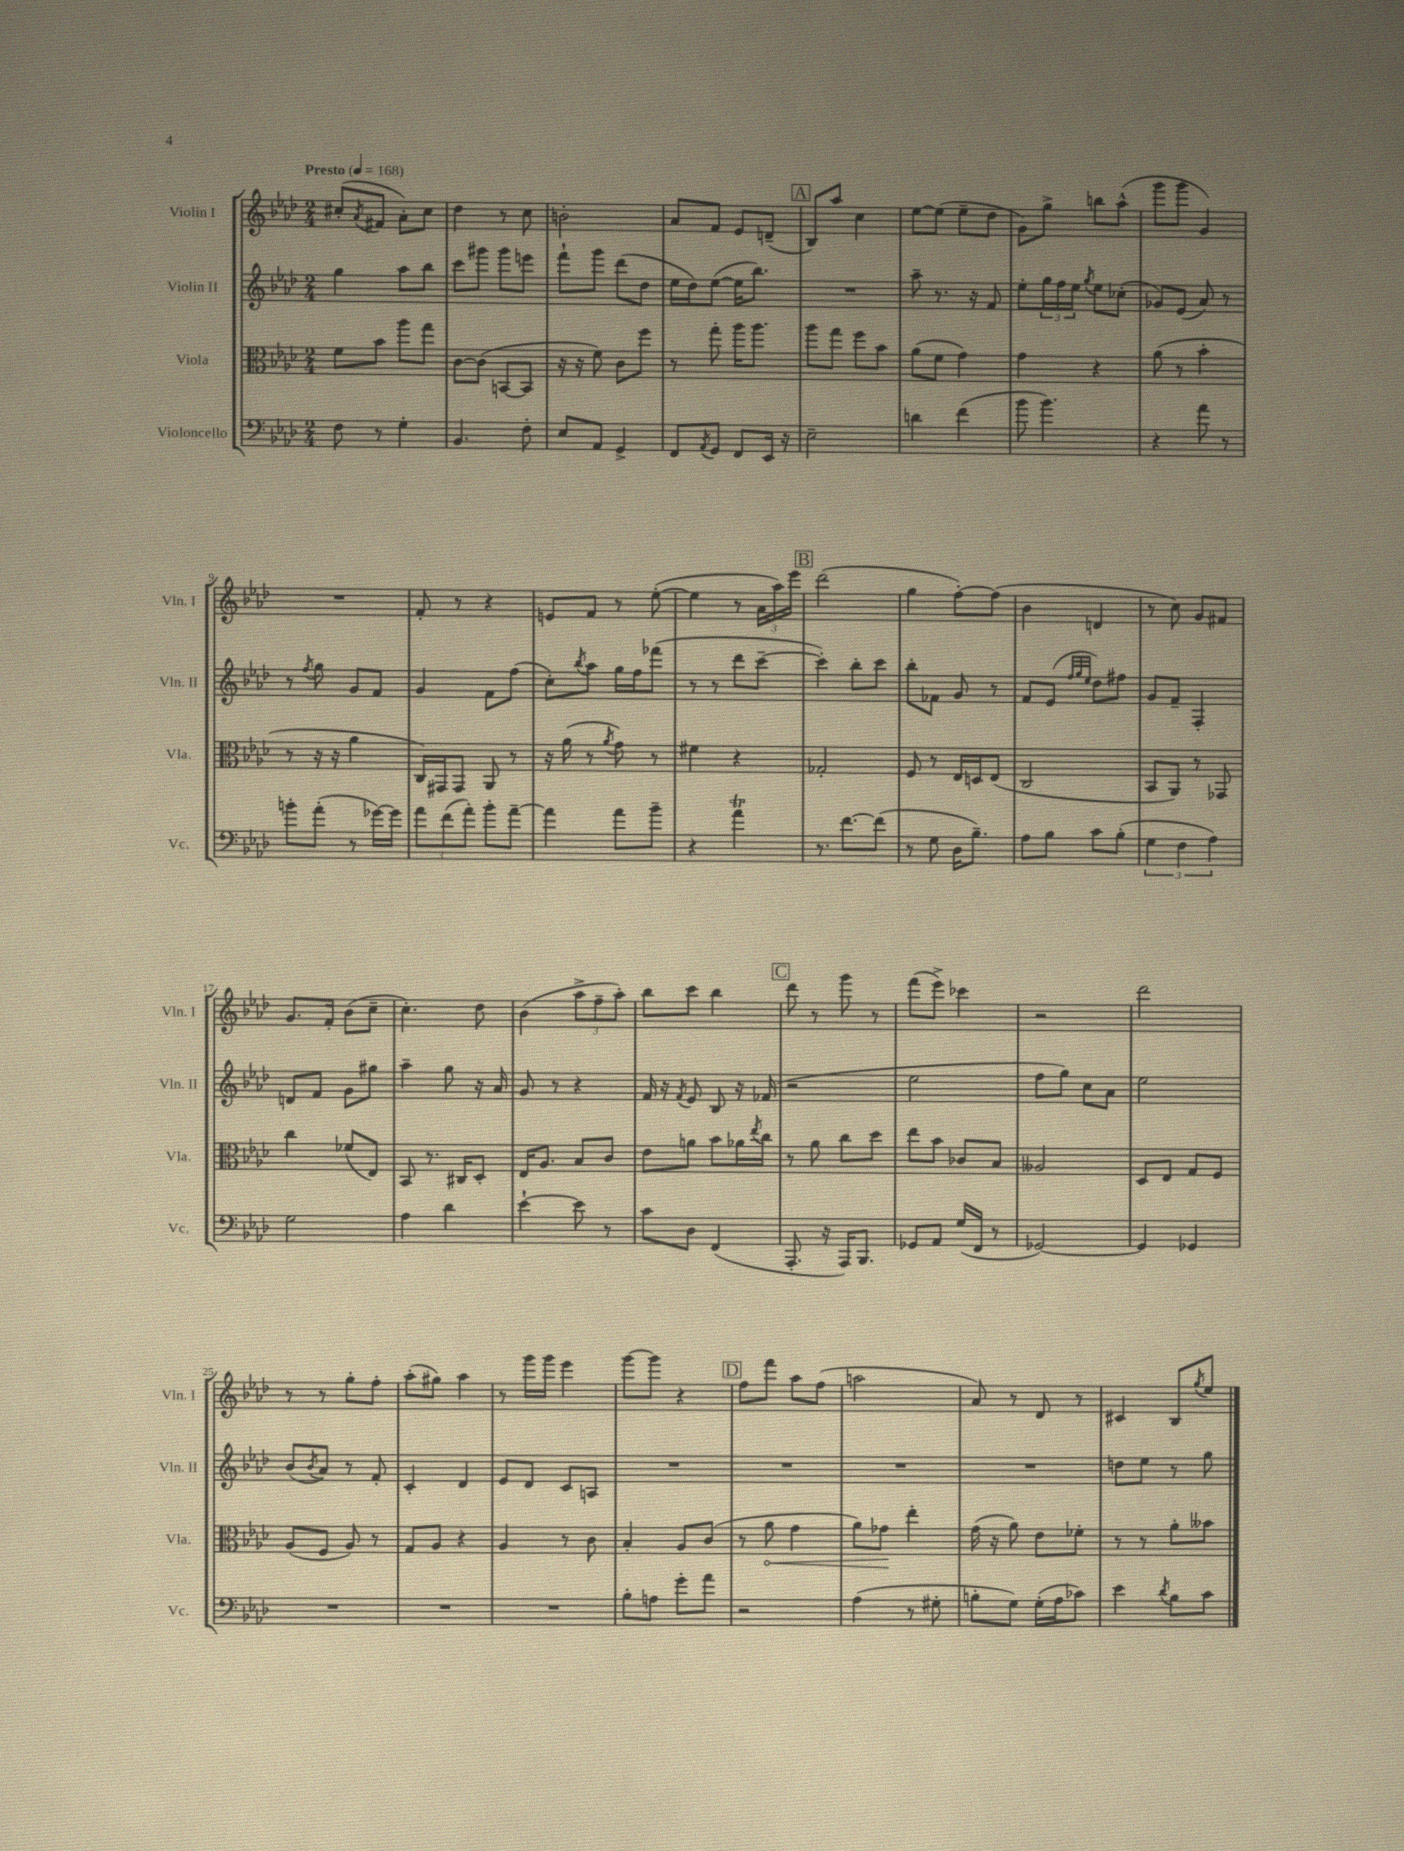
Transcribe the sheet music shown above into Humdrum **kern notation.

**kern	**kern	**kern	**kern
*staff4	*staff3	*staff2	*staff1
*clefF4	*clefC3	*clefG2	*clefG2
*k[b-e-a-d-]	*k[b-e-a-d-]	*k[b-e-a-d-]	*k[b-e-a-d-]
*M2/4	*M2/4	*M2/4	*M2/4
*MM168	*MM168	*MM168	*MM168
8F\	8f\L	4gg\	(8cc#'/L
.	.	.	8qa-/
8r	8b-\J	.	8f#/J
4G'\	8aa-\L	8aa-\L	8a-'\L)
.	8gg\J	8bb-\J	8cc#\J
=	=	=	=
4.BB-/	[8c\L	8ccc\L	4dd-\
.	(8c\]J	8ggg#\J	.
.	[8BB/L	8ggg#\L	8r
8F'\	8BB/]J	8eee\J	8cc\
=	=	=	=
8E-/L	16r	8fff`\L	2b'\
.	16r	.	.
8AA-/J	8f\)	8ggg\J	.
4GG^/	8c\L	(8ddd-\L	.
.	8ff\J	8dd-\J	.
=	=	=	=
8FF/L	8r	16ee-\LL	8a-/L
.	.	16dd-\J)	.
8qAA-/	.	.	.
8GG/J	8gg'\	([8ee-\J	8f/J
8FF/L	16aa-\LK	16ee-\]LK	8e-/L
.	8.aa-\J	8.bb-\J)	.
16EE-/Jk	.	.	(8d~/J
16r	.	.	.
=	=	=	=
2E-~\	8aa-\L	2r	8B-/L)
.	8gg\J	.	8aa-/J
.	8ff\L	.	4cc\
.	8b-\J	.	.
=	=	=	=
4d\	(8a-\L	8aa-~\	[8ee-\L
.	8f\J	8.r	(8ee-\]J
(4f\	4g\)	.	8ee-~\L
.	.	16r	.
.	.	8f/	8dd-\J
=	=	=	=
8b-\	4g\	8ee-'\L	8g\L)
4.b-\)	.	24gg\L	8gg^\J
.	.	24ff\	.
.	.	24ee-\JJ	.
.	.	8qgg/	.
.	4r	8ee-\L	8bb\L
.	.	(8cc-'\J	(8aa-^^\J
=	=	=	=
4r	(8a-\	8g-/L)	8ggg\L
.	8r	(8e-/J	8ggg\J
8a-\	4b-'\	8a-/)	4g/)
8r	.	8r	.
=	=	=	=
8b'\L	8r	8r	2r
.	.	8qff/	.
(8a-'\J	16r	8gg\	.
.	16r	.	.
8r	4a-\	8g/L	.
[16g-\LL)	.	8f/J	.
16g-\]JJ	.	.	.
=	=	=	=
12a-\L	16C/LL)	4g/	8f'/
.	16GG#/J	.	.
(12f\	.	.	.
.	8GG#/J	.	8r
12a-'\J)	.	.	.
8b-'\L	8AA-/	8f\L	4r
[8a-~\J	8r	(8ff\J	.
=	=	=	=
4a-\]	16r	8cc'\L)	8e/L
.	(16a-\	.	.
.	.	8qbb-/	.
.	8r	8aa-\J	8f/J
.	8qa-/	.	.
8a-\L	8g\)	16gg\LL	8r
.	.	16ff\J	.
8b-~\J	8r	(8fff-\J	([8ee-'\
=	=	=	=
4r	4f#\	8r	4ee-\]
.	.	8r	.
4a-\	4r	8ddd-\L	8r
.	.	[8ccc~\J	24a-\LL
.	.	.	24aa-\)
.	.	.	24eee-\JJ
=	=	=	=
8.r	2G-'/	4ccc'\])	(2ddd-\
[8.f\L	.	.	.
.	.	8bb-'\L	.
(8f\]J	.	8ccc\J	.
=	=	=	=
8r	8F/	8bb-'\L	4gg\
8G\	8r	8f-\J	.
16D-\LK	16E-/LL	8g/	[8ff'\L)
8.B-~\J)	16D/J	.	.
.	(8E-/J	8r	(8ff\]J
=	=	=	=
8A-\L	2C/	8f/L	4b-\
8B-\J	.	(8e-/J	.
.	.	32qqff/LLL	.
.	.	32qqgg/	.
.	.	32qqee-/JJJ	.
8c\L	.	8dd-\L)	4d/
(8B-'\J	.	8ff#\J	.
=	=	=	=
6G\	8BB-/L	8g/L	8r
.	8AA-/J)	8f~/J	8cc\)
6F\	.	.	.
.	8r	4F'/	8g/L
6A-\)	.	.	.
.	8GG-/	.	8f#/J
=	=	=	=
2G\	4cc\	8d/L	8.g/L
.	.	8f/J	.
.	.	.	16f'/Jk
.	(8f-/L	8g\L	(8b-\L
.	8E-/J)	8gg#\J	8cc~\J
=	=	=	=
4A-\	8BB-/	4aa-~\	4.cc'\)
.	8.r	.	.
4d-\	.	8gg\	.
.	16C#/LK	.	.
.	8D-'/J	16r	8dd-\
.	.	16a-/	.
=	=	=	=
[4e-`\	16E-/LK	8g/	(4b-\
.	8.A-/J	.	.
.	.	8r	.
8e-\]	8B-/L	4r	12aa-^\L
.	.	.	12ff~\
8r	8c/J	.	.
.	.	.	12aa-'\J)
=	=	=	=
8c\L	8e-\L	16f/	8bb-\L
.	.	16r	.
.	.	8qf/	.
8D-\J	8a\J	8e-/	8ccc\J
(4FF/	8b-\L	8B-/	4bb-\
.	16a-\L	16r	.
.	8qee-/	.	.
.	16cc\JJ	(16f-/	.
=	=	=	=
8.AAA-'/	8r	2r	8ddd-\
.	8a-\	.	8r
16r	.	.	.
16AAA-/LK)	8cc\L	.	8ggg\
8.BBB-/J	.	.	.
.	8dd-\J	.	8r
=	=	=	=
8GG-/L	8ee-\L	2ee-\	(8fff\L
8AA-/J	8b-\J	.	8eee-^\J)
(16G/LL	8c-/L	.	4ccc-\
16FF/JJ	.	.	.
8r	8B-/J	.	.
=	=	=	=
[2GG-/)	2A--/	8ff\L	2r
.	.	8gg\J)	.
.	.	8cc\L	.
.	.	8a-\J	.
=	=	=	=
4GG-/]	8D-/L	2ee-\	2ddd-\
.	8E-/J	.	.
4GG-/	8G/L	.	.
.	8F/J	.	.
=	=	=	=
2r	(8A-/L	(8b-/L	8r
.	.	8qb-/	.
.	8F/J	8a-/J)	8r
.	8A-/)	8r	8gg'\L
.	8r	8f'/	8ff'\J
=	=	=	=
2r	8G/L	4c'/	(8aa-'\L
.	8A-/J	.	8gg#\J)
.	4r	4d-/	4aa-\
=	=	=	=
2r	4A-/	8e-/L	8r
.	.	8d-/J	16ggg\LL
.	.	.	16ggg\JJ
.	8r	8c/L	4eee-\
.	8c\	8A/J	.
=	=	=	=
8B-'\L	4B-'/	2r	[8ggg\L
8A\J	.	.	8ggg\]J
8g'\L	8A-/L	.	4r
8a-\J	(8c/J	.	.
=	=	=	=
2r	8r	2r	8ff\L
.	8a-\	.	8fff\J
.	4g\	.	8aa-\L
.	.	.	(8ff\J
=	=	=	=
(4A-\	8a-\L)	2r	2aa\
.	8g-\J	.	.
8r	4ee-'\	.	.
8G#'\	.	.	.
=	=	=	=
8B'\L	(16g\	2r	8a-/)
.	16r	.	.
8G\J)	8a-\)	.	8r
(16G'\LL	8e-\L	.	8d-/
16A-\J	.	.	.
8c-\J)	8f-'\J	.	8r
=	=	=	=
4e-\	8r	8dd\L	4c#/
.	8r	8ee-\J	.
8qd-/	.	.	.
8B-\L	8a-'\L	8r	8B-/L
.	.	.	8qgg/
8c\J	8b--\J	8gg\	8ee-/J
==	==	==	==
*-	*-	*-	*-
